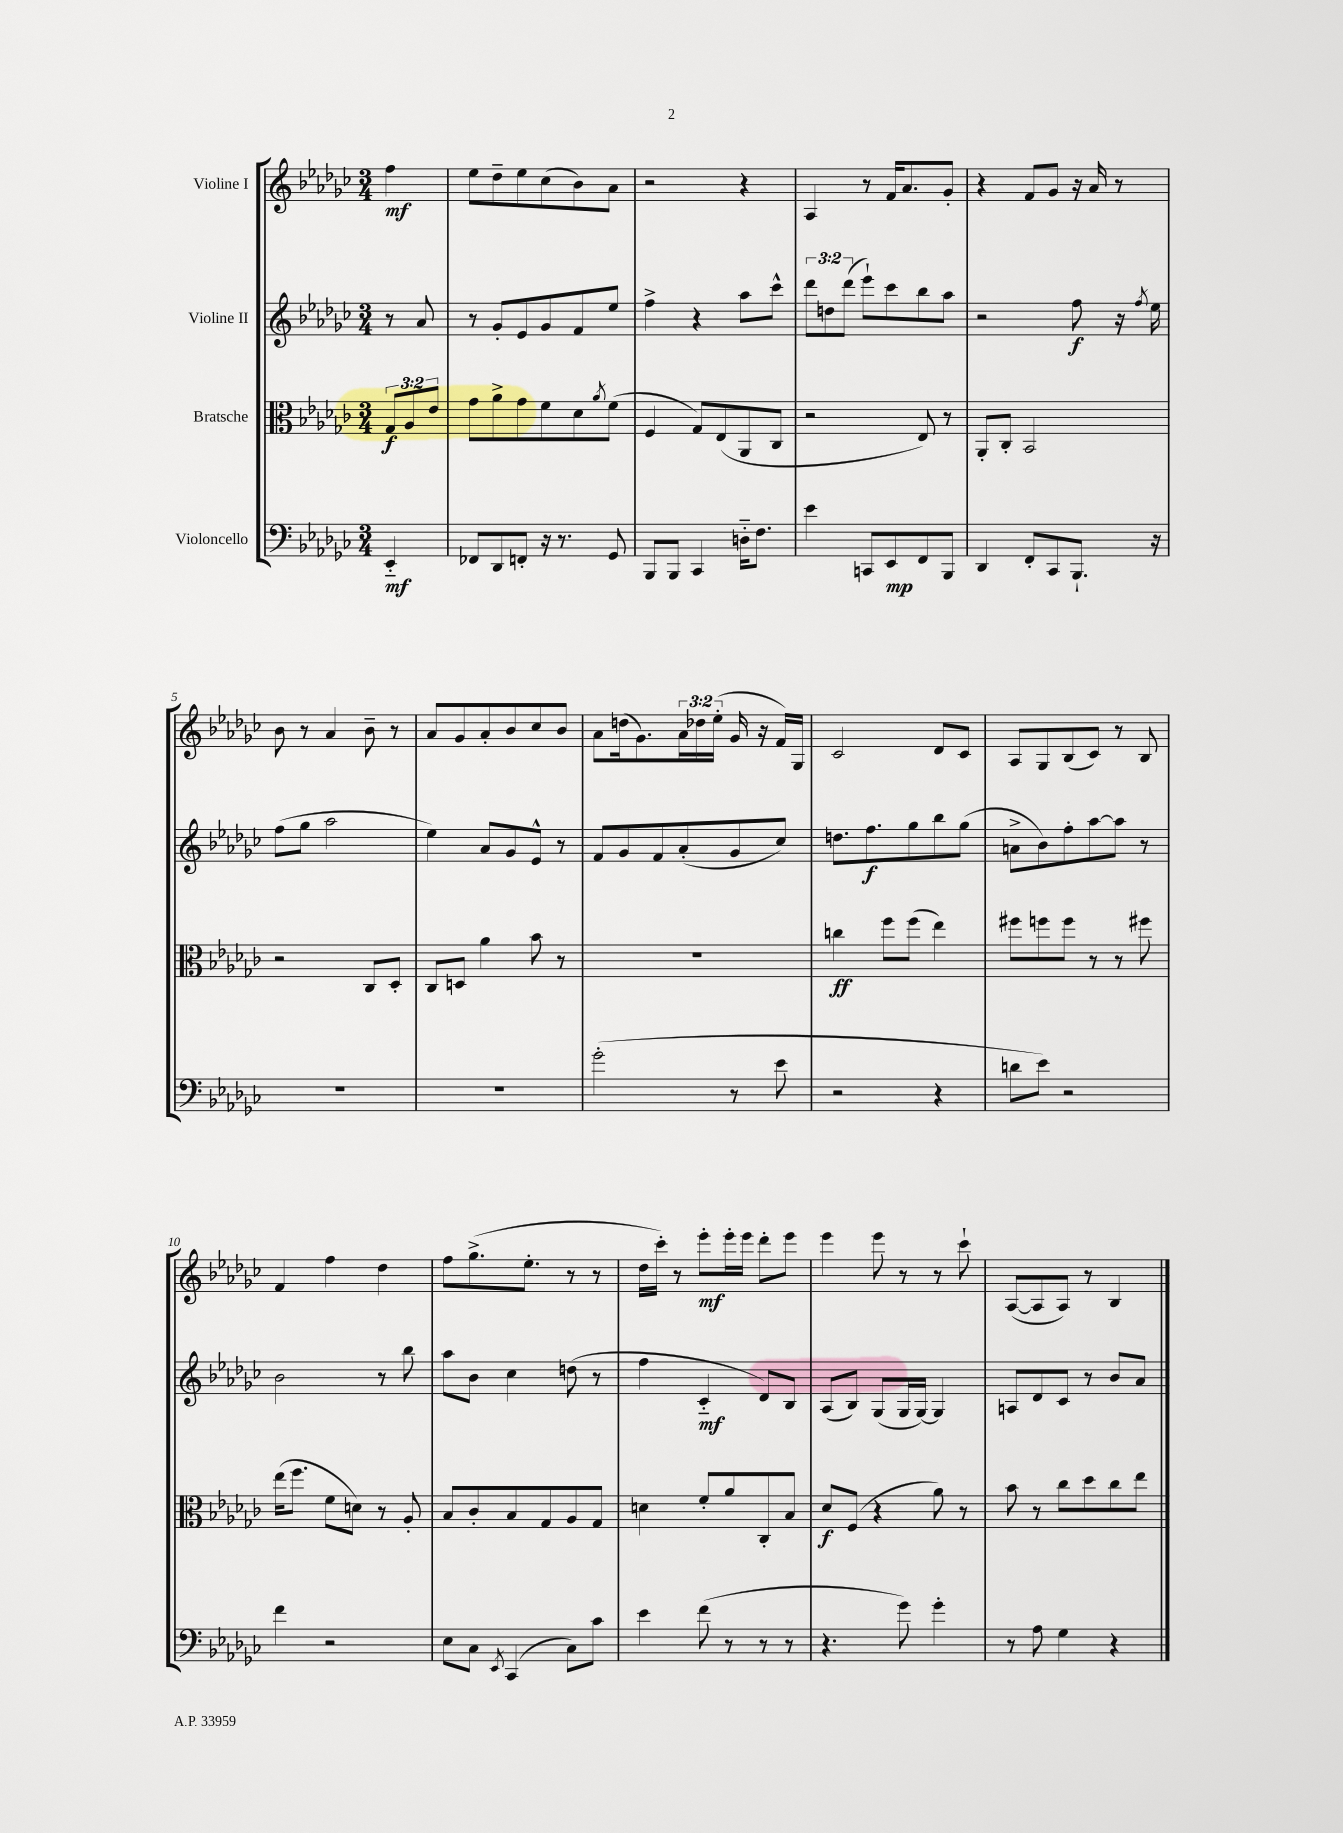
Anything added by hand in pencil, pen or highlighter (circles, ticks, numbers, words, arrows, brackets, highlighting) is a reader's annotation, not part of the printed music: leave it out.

**kern	**dynam	**kern	**dynam	**kern	**dynam	**kern	**dynam
*part4	*part4	*part3	*part3	*part2	*part2	*part1	*part1
*staff4	*staff4	*staff3	*staff3	*staff2	*staff2	*staff1	*staff1
*I"Violoncello	*	*I"Bratsche	*	*I"Violine II	*	*I"Violine I	*
*clefF4	*	*clefC3	*	*clefG2	*	*clefG2	*
*k[b-e-a-d-g-c-]	*	*k[b-e-a-d-g-c-]	*	*k[b-e-a-d-g-c-]	*	*k[b-e-a-d-g-c-]	*
*M3/4	*	*M3/4	*	*M3/4	*	*M3/4	*
=	=	=	=	=	=	=	=
4EE-/	mf	12G-/L	f	8r	.	4ff\	mf
.	.	12A-/	.	.	.	.	.
.	.	.	.	8a-/	.	.	.
.	.	12e-/J	.	.	.	.	.
=1	=1	=1	=1	=1	=1	=1	=1
8FF-X/L	.	8g-\L	.	8r	.	8ee-\L	.
8DD-/	.	8a-^\	.	8g-'/L	.	8dd-~\	.
8FFn'/J	.	8g-\	.	8e-/	.	8ee-\	.
16r	.	8f\	.	8g-/	.	(8cc-\	.
8.r	.	.	.	.	.	.	.
.	.	8d-\	.	8f/	.	8b-\)	.
.	.	8qa-/	.	.	.	.	.
8GG-/	.	(8f\J	.	8ee-/J	.	8a-\J	.
=2	=2	=2	=2	=2	=2	=2	=2
8BBB-/L	.	4F/	.	4ff^\	.	2r	.
8BBB-/J	.	.	.	.	.	.	.
4CC-/	.	8G-/L)	.	4r	.	.	.
.	.	(8E-/	.	.	.	.	.
16Dn\KL	.	8AA-/	.	8aa-\L	.	4r	.
8.F\J	.	.	.	.	.	.	.
.	.	8C-/J	.	8ccc-^^\J	.	.	.
=3	=3	=3	=3	=3	=3	=3	=3
4e-\	.	2r	.	12ddd-\L	.	4A-/	.
.	.	.	.	12ddn\	.	.	.
.	.	.	.	(12ddd-\J	.	.	.
8CCn/L	.	.	.	8eee-`\L)	.	8r	.
8EE-/	mp	.	.	8ccc-\	.	16f/KL	.
.	.	.	.	.	.	8.a-/	.
8FF/	.	8E-/)	.	8bb-\	.	.	.
8BBB-/J	.	8r	.	8aa-\J	.	8g-'/J	.
=4	=4	=4	=4	=4	=4	=4	=4
4DD-/	.	8AA-'/L	.	2r	.	4r	.
.	.	8C-'/J	.	.	.	.	.
8FF'/L	.	2BB-/	.	.	.	8f/L	.
8CC-/	.	.	.	.	.	8g-/J	.
8.BBB-`/J	.	.	.	8ff\	f	16r	.
.	.	.	.	.	.	16a-/	.
.	.	.	.	16r	.	8r	.
.	.	.	.	8qff/	.	.	.
16r	.	.	.	16ee-\	.	.	.
!!LO:LB:g=z
=5	=5	=5	=5	=5	=5	=5	=5
2.r	.	2r	.	(8ff\L	.	8b-\	.
.	.	.	.	8gg-\J	.	8r	.
.	.	.	.	2aa-\	.	4a-/	.
.	.	8C-/L	.	.	.	8b-~\	.
.	.	8D-'/J	.	.	.	8r	.
=6	=6	=6	=6	=6	=6	=6	=6
2.r	.	8C-/L	.	4ee-\)	.	8a-/L	.
.	.	8Dn/J	.	.	.	8g-/	.
.	.	4a-\	.	8a-/L	.	8a-'/	.
.	.	.	.	8g-/	.	8b-/	.
.	.	8b-\	.	8e-^^/J	.	8cc-/	.
.	.	8r	.	8r	.	8b-/J	.
=7	=7	=7	=7	=7	=7	=7	=7
(2g-'\	.	2.r	.	8f/L	.	8a-\L	.
.	.	.	.	8g-/	.	(16ddn\k	.
.	.	.	.	.	.	8.g-\)	.
.	.	.	.	8f/	.	.	.
.	.	.	.	(8a-'/	.	24a-\L	.
.	.	.	.	.	.	24dd-X\	.
.	.	.	.	.	.	(24ee-'\JJ	.
8r	.	.	.	8g-/	.	16g-/	.
.	.	.	.	.	.	16r	.
8e-\	.	.	.	8cc-/J)	.	16f/LL)	.
.	.	.	.	.	.	16G-/JJ	.
=8	=8	=8	=8	=8	=8	=8	=8
2r	.	4ccn\	ff	8.ddn\L	.	2c-/	.
.	.	.	.	8.ff\	f	.	.
.	.	8ff\L	.	.	.	.	.
.	.	(8ff\J	.	8gg-\	.	.	.
4r	.	4ee-\)	.	8bb-\	.	8d-/L	.
.	.	.	.	(8gg-\J	.	8c-/J	.
=9	=9	=9	=9	=9	=9	=9	=9
8dn\L	.	8ff#X\L	.	8an^\L	.	8A-/L	.
8e-\J)	.	8ffn\	.	8b-\)	.	8G-/	.
2r	.	8ff\J	.	8ff'\	.	(8B-/	.
.	.	8r	.	[8aa-\	.	8c-/J)	.
.	.	8r	.	8aa-\J]	.	8r	.
.	.	8ff#X\	.	8r	.	8B-/	.
!!LO:LB:g=z
=10	=10	=10	=10	=10	=10	=10	=10
4f\	.	(16ee-\KL	.	2b-\	.	4f/	.
.	.	8.ff\J	.	.	.	.	.
2r	.	8f\L	.	.	.	4ff\	.
.	.	8dn\J)	.	.	.	.	.
.	.	8r	.	8r	.	4dd-\	.
.	.	8A-'/	.	8bb-\	.	.	.
=11	=11	=11	=11	=11	=11	=11	=11
8E-\L	.	8B-/L	.	8aa-\L	.	8ff\L	.
8C-\J	.	8c-'/	.	8b-\J	.	(8.gg-^\	.
8qEE-/	.	.	.	.	.	.	.
(4CC-/	.	8B-/	.	4cc-\	.	.	.
.	.	.	.	.	.	8.ee-'\J	.
.	.	8G-/	.	.	.	.	.
8C-\L)	.	8A-/	.	(8ddn\	.	8r	.
8c-\J	.	8G-/J	.	8r	.	8r	.
=12	=12	=12	=12	=12	=12	=12	=12
4e-\	.	4dn\	.	4ff\	.	16dd-\LL	.
.	.	.	.	.	.	16ccc-'\JJ)	.
.	.	.	.	.	.	8r	.
(8f\	.	8f'/L	.	4c-/	mf	8eee-'\L	mf
8r	.	8a-/	.	.	.	16eee-'\L	.
.	.	.	.	.	.	16eee-\JJ	.
8r	.	8C-'/	.	8d-/L)	.	8ddd-'\L	.
8r	.	8B-/J	.	8B-/J	.	8eee-\J	.
=13	=13	=13	=13	=13	=13	=13	=13
4.r	.	8d-/L	f	(8A-/L	.	4eee-\	.
.	.	(8F/J	.	8B-/J)	.	.	.
.	.	4r	.	(8G-/L	.	8eee-\	.
8g-\)	.	.	.	16G-/L	.	8r	.
.	.	.	.	[16G-/JJ)	.	.	.
4g-'\	.	8a-\)	.	4G-/]	.	8r	.
.	.	8r	.	.	.	8ccc-`\	.
=14	=14	=14	=14	=14	=14	=14	=14
8r	.	8b-\	.	8An/L	.	([8A-/L	.
8A-\	.	8r	.	8d-/	.	8A-/]	.
4G-\	.	8cc-\L	.	8c-/J	.	8A-/J)	.
.	.	8dd-\	.	8r	.	8r	.
4r	.	8cc-\	.	8b-/L	.	4B-/	.
.	.	8ee-\J	.	8a-/J	.	.	.
==	==	==	==	==	==	==	==
*-	*-	*-	*-	*-	*-	*-	*-
